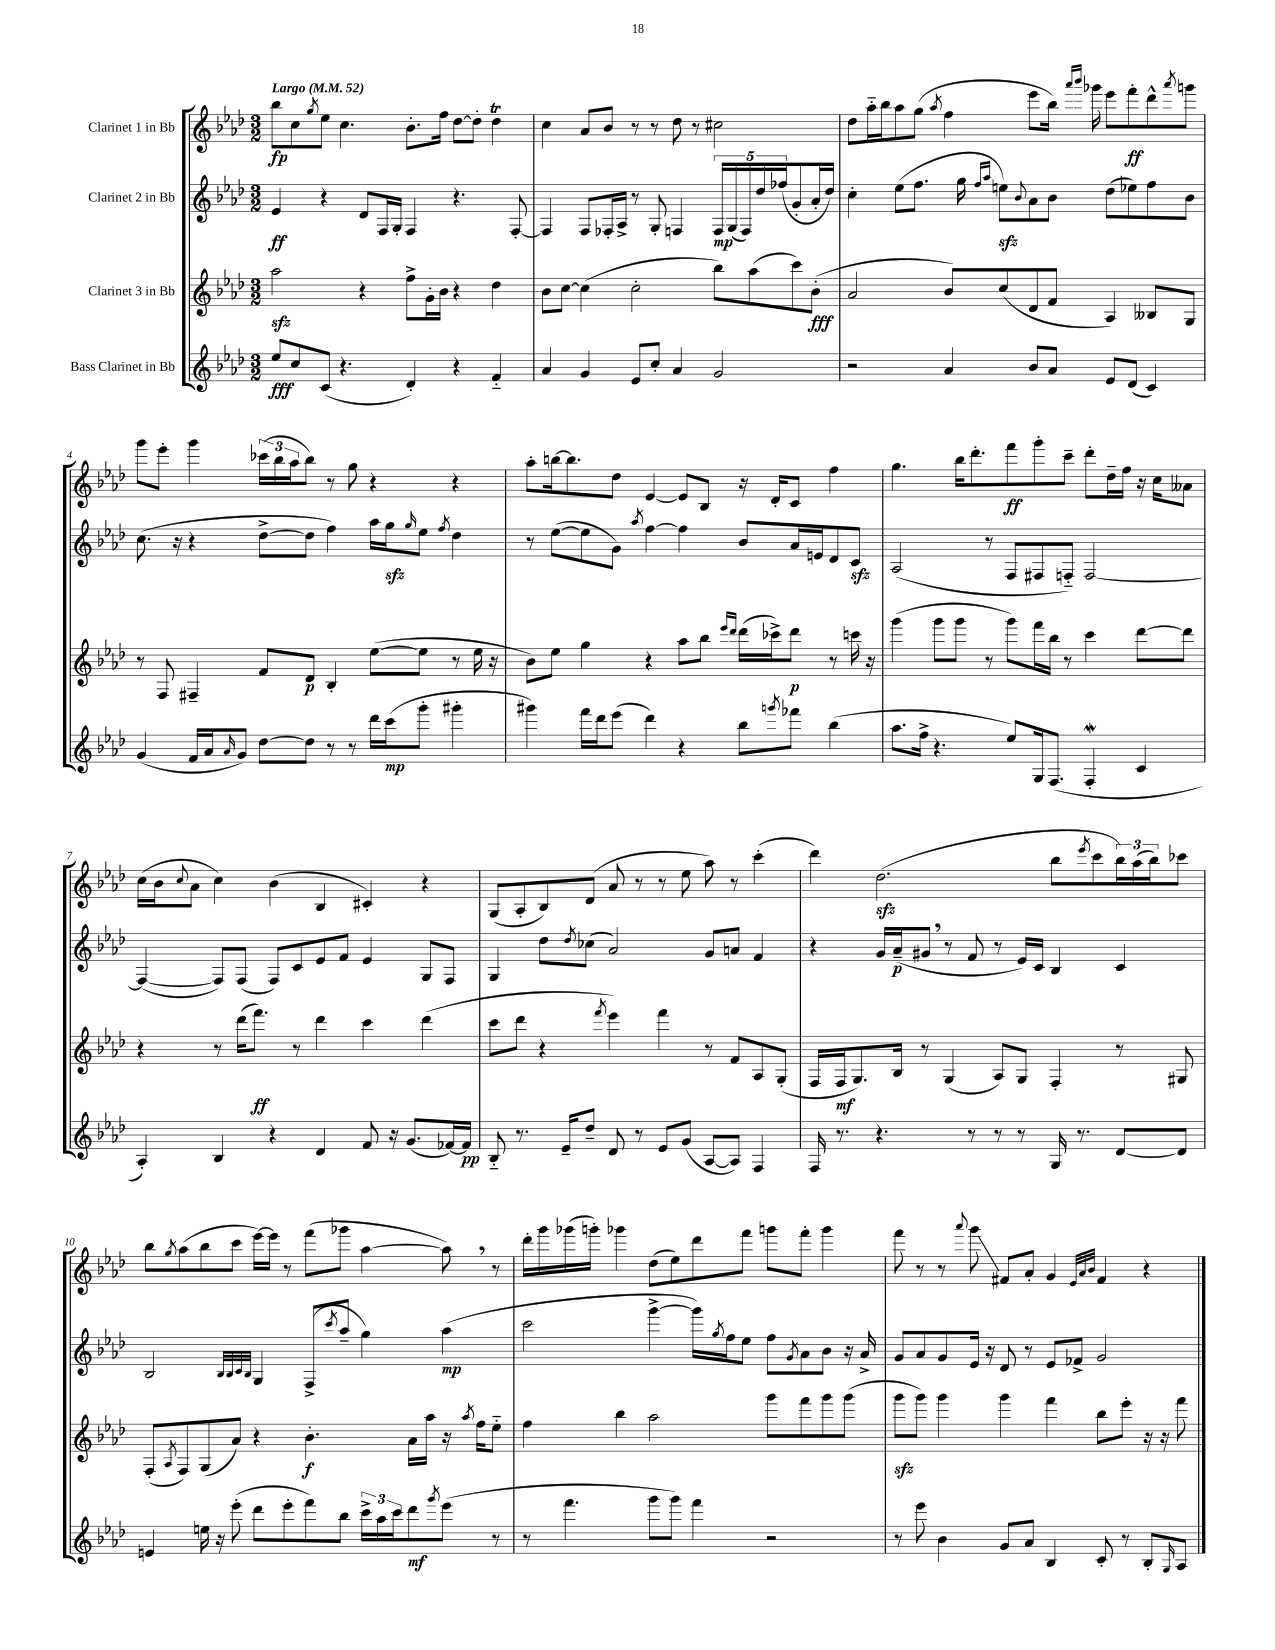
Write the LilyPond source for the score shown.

<<
\new StaffGroup <<
\new Staff = "s0" \with { instrumentName = "Clarinet 1 in Bb" } {
    \clef treble \key aes \major \numericTimeSignature \time 3/2 \tempo "Largo" 4 = 52
    bes''8\fp c''8 \acciaccatura { g''8 } ees''8 c''4. bes'8.-. f''16 des''8~ des''8-. des''4\trill |
    c''4 aes'8 bes'8 r8 r8 des''8 r8 cis''2 |
    des''8 aes''16-_ bes''16 aes''8 g''8( \acciaccatura { aes''8 } f''4 ees'''8 bes''16) \grace { aes'''16 bes'''16 } ges'''16 ees'''8 f'''8-.\ff des'''8-^ \acciaccatura { aes'''8 } g'''8 |
    g'''8 ees'''8-. g'''4 \tuplet 3/2 { ces'''16( bes''16 aes''16 } bes''8) r8 g''8 r4 r4 |
    aes''8-. b''16~ b''8. des''8 ees'4~ ees'8 bes8 r16 des'16-. c'8 f''4 |
    g''4. bes''16 des'''8.-. f'''8\ff g'''8-. c'''8-- des'''8-. des''16-- f''16 r16 c''16 aeses'8 |
    c''16( bes'16 \appoggiatura { c''8 } aes'8 c''4) bes'4( bes4 cis'4-.) r4 |
    g8( aes8-. bes8) des'8( aes'8 r8 r8 ees''8 aes''8) r8 c'''4-.( |
    des'''4) des''2.\sfz( bes''8 \acciaccatura { ees'''8 } c'''8 \tuplet 3/2 { bes''16) aes''16( bes''16) } ces'''8 |
    bes''8 \acciaccatura { g''8 } aes''8( bes''8 c'''8 ees'''16~) ees'''16 r8 f'''8( ges'''8 aes''4~ aes''8) \breathe r8 |
    des'''16-. g'''16 ges'''16( g'''16-.) ges'''4 des''8( ees''8) des'''8 f'''8 g'''8 f'''8-. g'''4 |
    f'''8 r8 r8 \appoggiatura { aes'''8 } g'''8\glissando fis'8 aes'8-. g'4 \grace { ees'32 aes'32 bes'32 } fis'4 r4 \bar "|." |
}
\new Staff = "s1" \with { instrumentName = "Clarinet 2 in Bb" } {
    \clef treble \key aes \major \numericTimeSignature \time 3/2
    ees'4\ff r4 des'8 f16 g16-. f4 r4. f8~-. |
    f4 f8 fes16-. aes16-> r8 g8-. f4 \tuplet 5/4 { f16\mp g16( f16) des''16 fes''16( } g'8-. aes'16-. des''16) |
    c''4-. ees''8( f''8. g''16 \grace { f''16 aes''16 } e''8\sfz) \appoggiatura { bes'8 } aes'8 bes'8 des''8( ees''8) f''8 bes'8 |
    c''8.( r16 r4 des''8~-> des''8 f''4) aes''16 g''16\sfz \grace { g''16 } ees''8 \acciaccatura { f''8 } des''4 |
    r8 ees''8~( ees''8 g'8) \acciaccatura { aes''8 } f''4~ f''4 bes'8 aes'16 e'16 des'8 c'8\sfz |
    aes2( r8 f8 fis8 f8-_) f2~ |
    f4~( f8) f8( f8) c'8 ees'8 f'8 ees'4 g8 f8 |
    g4 des''8 \acciaccatura { des''8 } ces''8( aes'2) g'8 a'8 f'4 |
    r4 g'16 aes'16--\p( gis'8 \breathe r8 f'8 r8 ees'16) c'16 bes4 c'4 |
    bes2 \grace { bes32 bes32 c'32 bes32 } g4 f8->( \acciaccatura { c'''8 } aes''8-- g''4) aes''4\mp( |
    c'''2 g'''4~-> g'''16) \acciaccatura { g''8 } f''16 ees''8 f''8 \acciaccatura { g'8 } aes'8 bes'8 r16 aes'16-> |
    g'8 aes'8 g'8 ees'16 r16 des'8 r8 ees'8 fes'8-> g'2 \bar "|." |
}
\new Staff = "s2" \with { instrumentName = "Clarinet 3 in Bb" } {
    \clef treble \key aes \major \numericTimeSignature \time 3/2
    aes''2\sfz r4 f''8-> g'16-. bes'16 r4 des''4 |
    bes'8 c''8~ c''4( c''2-. bes''8) aes''8( c'''8) bes'8-.\fff( |
    aes'2 bes'8) c''8( des'8 f'8 aes4) beses8 g8 |
    r8 f8 fis4-- f'8 des'8\p bes4-. ees''8~( ees''8 r8 ees''16 r16 |
    bes'8) ees''8 g''4 r4 aes''8 bes''8 \grace { ees'''16 des'''16 } des'''16( ces'''16->) des'''8\p r8 c'''16 r16 |
    g'''4( g'''8 g'''8 r8 g'''8) f'''16 bes''16 r8 c'''4 des'''8~ des'''8 |
    r4 r8 des'''16( f'''8.\ff) r8 des'''4 c'''4 des'''4( |
    c'''8 des'''8 r4 \acciaccatura { f'''8 } ees'''4) f'''4 r8 f'8 aes8 g8-.( |
    f16 f16\mf g8.) bes16 r8 g4( aes8) g8 f4-. r8 gis8 |
    f8-.( \acciaccatura { aes8 } f8) g8( aes'8) r4 bes'4.-.\f aes'16 aes''16 r16 \acciaccatura { aes''8 } f''16 ees''8-_ |
    f''4 bes''4 aes''2 g'''8 f'''8 g'''8 g'''8( |
    g'''8\sfz g'''8) g'''4 g'''4 f'''4 bes''8 ees'''8-. r16 r16 f'''8 \bar "|." |
}
\new Staff = "s3" \with { instrumentName = "Bass Clarinet in Bb" } {
    \clef treble \key aes \major \numericTimeSignature \time 3/2
    ees''8\fff c''8 c'8( r4. des'4-.) r4 f'4-_ |
    aes'4 g'4 ees'8 c''8-. aes'4 g'2 |
    r2 aes'4 bes'8 aes'8 ees'8 des'8( c'4) |
    g'4( f'16 aes'16 \grace { aes'16 } g'8) des''8~ des''8 r8 r8 des'''16 c'''16\mp( g'''8-. gis'''4-. |
    gis'''4) f'''16 des'''16 ees'''8( des'''4) r4 bes''8 \acciaccatura { g'''8 } fes'''8 bes''4( |
    aes''8. f''16-> r4. ees''8) g16 f8.( f4-.\mordent c'4 |
    aes4-.) bes4 r4 des'4 f'8 r16 g'8.( fes'16~) fes'16\pp |
    bes8-_ r8. ees'16-- des''8-- des'8 r8 ees'8 g'8( aes8~ aes8) f4 |
    f16 r8. r4. r8 r8 r8 g16 r8. des'8~ des'8 |
    e'4 e''16 r16 ees'''8-.( des'''8 ees'''8-. f'''8) bes''8 \tuplet 3/2 { c'''16-> aes''16 c'''16 } des'''8\mf \acciaccatura { g'''8 } ees'''8( r8 |
    r8 f'''4. g'''8 g'''8) f'''4 r2 |
    r8 ees'''8 bes'4 g'8 aes'8 bes4 c'8-. r8 bes8-. \grace { g16 } aes8 \bar "|." |
}
>>
>>
